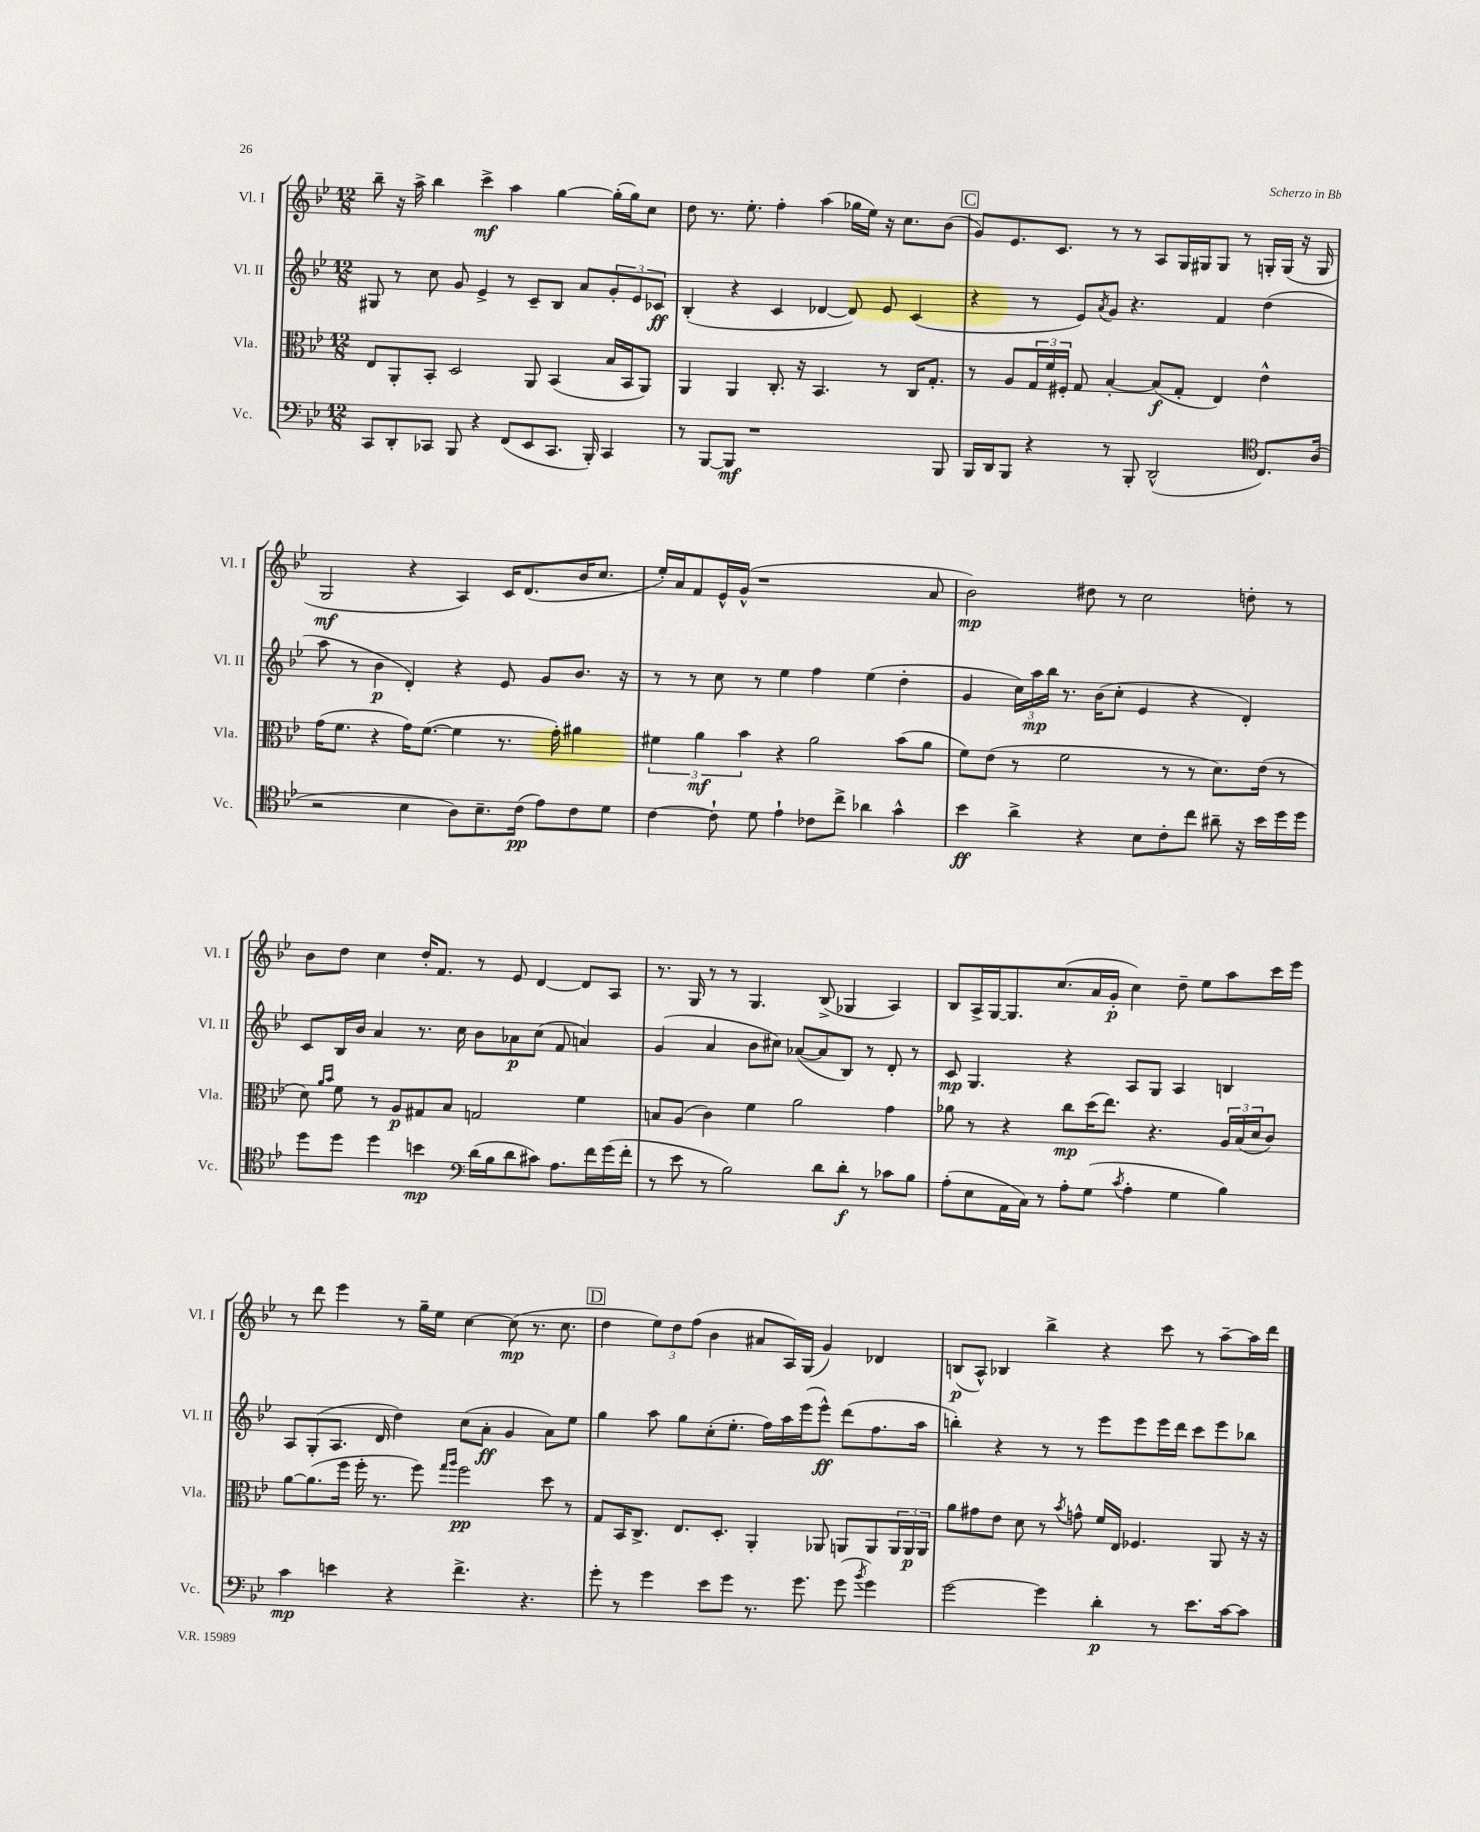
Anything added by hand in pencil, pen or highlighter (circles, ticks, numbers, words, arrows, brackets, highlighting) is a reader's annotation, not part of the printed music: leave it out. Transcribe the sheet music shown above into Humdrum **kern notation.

**kern	**dynam	**kern	**dynam	**kern	**dynam	**kern	**dynam
*part4	*part4	*part3	*part3	*part2	*part2	*part1	*part1
*staff4	*staff4	*staff3	*staff3	*staff2	*staff2	*staff1	*staff1
*I"Vc.	*	*I"Vla.	*	*I"Vl. II	*	*I"Vl. I	*
*I'Vc.	*	*I'Vla.	*	*I'Vl. II	*	*I'Vl. I	*
*clefF4	*	*clefC3	*	*clefG2	*	*clefG2	*
*k[b-e-]	*	*k[b-e-]	*	*k[b-e-]	*	*k[b-e-]	*
*M12/8	*	*M12/8	*	*M12/8	*	*M12/8	*
=18	=18	=18	=18	=18	=18	=18	=18
8CC/L	.	8E-/L	.	8G#X/	.	8bb-~\	.
8DD'/	.	8AA'/	.	8r	.	16r	.
.	.	.	.	.	.	16aa^\	.
8CC-X/J	.	8BB-'/J	.	8cc\	.	4bb-\	.
8BBB-/	.	2D/	.	8g/	.	.	.
4r	.	.	.	4e-^/	.	4ccc^\	mf
(8FF/L	.	.	.	8r	.	4aa\	.
8EE-/	.	8AA/	.	8c~/L	.	.	.
8.CC-/J	.	(4BB-/	.	8B-/J	.	[4gg\	.
.	.	.	.	8a/L	.	.	.
16BBB-'/)	.	.	.	.	.	.	.
4CC-/	.	16B-/LL	.	12g'/	.	(16gg'\LL]	.
.	.	16BB-/J	.	.	.	16gg\J)	.
.	.	.	.	12e-/	.	.	.
.	.	8AA/J)	.	.	.	8cc\J	.
.	.	.	.	12c-X/J	ff	.	.
=19	=19	=19	=19	=19	=19	=19	=19
8r	.	4AA/	.	(4B-'/	.	8dd\	.
[8BBB-/L	.	.	.	.	.	8.r	.
8BBB-/J]	mf	4AA/	.	4r	.	.	.
.	.	.	.	.	.	8.ee-'\	.
1r	.	.	.	.	.	.	.
.	.	8.C'/	.	4c/	.	4ff'\	.
.	.	16r	.	.	.	.	.
.	.	4.BB-/	.	[4d-X/	.	(4aa\	.
.	.	.	.	8d-/])	.	16gg-X\LL	.
.	.	.	.	.	.	16ee-\JJ)	.
.	.	8r	.	8e-/	.	16r	.
.	.	.	.	.	.	8.cc\L	.
.	.	16C/KL	.	(4c/	.	.	.
.	.	8.G'/J	.	.	.	.	.
8BBB-/	.	.	.	.	.	(8b-\J	.
!!LO:REH:place=s1:t=C
=20	=20	=20	=20	=20	=20	=20	=20
16BBB-/LL	.	8r	.	4r	.	8g/L)	.
16DD/J	.	.	.	.	.	.	.
8BBB-/J	.	8A/L	.	.	.	8.e-/	.
4r	.	24G/L	.	8r	.	.	.
.	.	24f/	.	.	.	.	.
.	.	.	.	.	.	8.c/J	.
.	.	24F#X'/JJ	.	.	.	.	.
.	.	8G/	.	8e-/L)	.	.	.
.	.	.	.	8qa/	.	.	.
8r	.	[4B-'/	.	8g/J	.	8r	.
8BBB-'/	.	.	.	4.r	.	8r	.
(2DD^^/	.	(8B-/L]	f	.	.	8A/L	.
.	.	8G'/J	.	.	.	16G/L	.
.	.	.	.	.	.	16G#X/J	.
.	.	4E-/)	.	4f/	.	8G#/J	.
.	.	.	.	.	.	8r	.
*clefC4	*	*	*	*	*	*	*
8.C/L)	.	4e-^^\	.	(4dd\	.	16Gn'/LL	.
.	.	.	.	.	.	(16G/JJ	.
.	.	.	.	.	.	16r	.
(16A/Jk	.	.	.	.	.	16G/	.
!!LO:LB:g=z
=21	=21	=21	=21	=21	=21	=21	=21
2r	.	(16g\KL	.	8aa\	.	2G/	mf
.	.	8.f\J	.	.	.	.	.
.	.	.	.	8r	.	.	.
.	.	4r	.	4b-\	p	.	.
4B-\	.	16g\KL)	.	4d'/)	.	4r	.
.	.	([8.f\J	.	.	.	.	.
8A\L)	.	4f\]	.	4r	.	4A/)	.
8.B-~\	.	.	.	.	.	.	.
.	.	8.r	.	8e-/	.	16c/KL	.
(16c\Jk	pp	.	.	.	.	(8.d/	.
8e-\L)	.	.	.	8g/L	.	.	.
.	.	16g'\)	.	.	.	.	.
8c\	.	4a#X\	.	8.b-/J	.	16b-/K	.
.	.	.	.	.	.	8.cc/J	.
8d\J	.	.	.	.	.	.	.
.	.	.	.	16r	.	.	.
=22	=22	=22	=22	=22	=22	=22	=22
[4c\	.	6f#X\	.	8r	.	16ee-'/LL)	.
.	.	.	.	.	.	16a/J	.
.	.	.	.	8r	.	8f/	.
.	.	6a\	mf	.	.	.	.
8c`\]	.	.	.	8cc\	.	16e-^^/L	.
.	.	.	.	.	.	(16g^^/JJ	.
.	.	6b-\	.	.	.	.	.
8d\	.	.	.	8r	.	1r	.
4e-`\	.	4r	.	4ee-\	.	.	.
8c-X\L	.	2a\	.	4ff\	.	.	.
8cc^\J	.	.	.	.	.	.	.
4a-X\	.	.	.	(4ee-\	.	.	.
4g^^\	.	(8b-\L	.	4dd'\	.	.	.
.	.	8a\J	.	.	.	8a/	.
=23	=23	=23	=23	=23	=23	=23	=23
4b-\	ff	8f\L)	.	4g/	.	2b-\)	mp
.	.	(8e-\J	.	.	.	.	.
4a^\	.	8r	.	24cc\LL)	.	.	.
.	.	.	.	24aa\	mp	.	.
.	.	.	.	24bb-\JJ	.	.	.
.	.	2f\	.	8.r	.	.	.
4r	.	.	.	.	.	8dd#X\	.
.	.	.	.	(16b-\KL	.	.	.
.	.	.	.	8cc'\J	.	8r	.
8B-\L	.	.	.	4e-/	.	2cc\	.
8c'\	.	8r	.	.	.	.	.
8cc\J	.	8r	.	4r	.	.	.
8a#X~\	.	8.d\L)	.	.	.	.	.
16r	.	.	.	4d'/)	.	8ddn'\	.
16b-\LL	.	(16e-\Jk	.	.	.	.	.
16dd\	.	8r	.	.	.	8r	.
16dd\JJ	.	.	.	.	.	.	.
!!LO:LB:g=z
=24	=24	=24	=24	=24	=24	=24	=24
8dd\L	.	8d\)	.	8c/L	.	8b-\L	.
.	.	16qqa/LL	.	.	.	.	.
.	.	16qqb-/JJ	.	.	.	.	.
8dd\J	.	8f\	.	16B-/L	.	8dd\J	.
.	.	.	.	16b-/JJ	.	.	.
4dd\	.	8r	.	4a/	.	4cc\	.
.	.	8A/L	p	.	.	.	.
4bn\	mp	8G#X/	.	8.r	.	16dd'/KL	.
.	.	.	.	.	.	8.f/J	.
.	.	8B-/J	.	.	.	.	.
.	.	.	.	16cc\	.	.	.
*clefF4	*	*	*	*	*	*	*
(16d\LL	.	2Gn/	.	8b-\L	.	8r	.
16B-\J	.	.	.	.	.	.	.
8d\	.	.	.	8a-X\	p	8e-/	.
8c#X\J)	.	.	.	(8cc\J	.	[4d/	.
8.A\L	.	.	.	8f/	.	.	.
.	.	4f\	.	4an/)	.	8d/L]	.
16f\L	.	.	.	.	.	.	.
(16g\	.	.	.	.	.	8A/J	.
16f'\JJ	.	.	.	.	.	.	.
=25	=25	=25	=25	=25	=25	=25	=25
8r	.	8Bn/L	.	(4g/	.	8.r	.
8e-\	.	(8A/J	.	.	.	.	.
.	.	.	.	.	.	16G/	.
8r	.	4c\)	.	4a/	.	8r	.
2B-\)	.	.	.	.	.	8r	.
.	.	4f\	.	8b-\L	.	4.G/	.
.	.	.	.	8cc#X\J)	.	.	.
.	.	2a\	.	([8a-X/L	.	.	.
8d\L	.	.	.	8a-/]	.	(8B-^/	.
8d'\J	f	.	.	8B-/J)	.	4G-X/	.
8r	.	.	.	8r	.	.	.
8c-X\L	.	4g\	.	8d'/	.	4A/)	.
8B-\J	.	.	.	8r	.	.	.
=26	=26	=26	=26	=26	=26	=26	=26
(8A'\L	.	8a-X\	.	8c/	mp	8B-/L	.
8E-\	.	8r	.	4.G/	.	16A^/L	.
.	.	.	.	.	.	[16G/J	.
16AA\L	.	4r	.	.	.	8.G/]	.
16C\JJ)	.	.	.	.	.	.	.
8r	.	.	.	.	.	.	.
.	.	.	.	.	.	(8.cc/	.
8A'\L	.	8cc\L	mp	4r	.	.	.
(8G\J	.	(16dd\K	.	.	.	16a/L	.
.	.	8.ee-\J)	.	.	.	16g'/JJ	p
8qc/	.	.	.	.	.	.	.
4A'\	.	.	.	8A/L	.	4cc\)	.
.	.	4.r	.	8G/J	.	.	.
4G\	.	.	.	4A/	.	8dd~\	.
.	.	.	.	.	.	8ee-\L	.
4B-\)	.	24A/LL	.	4Bn/	.	8aa\	.
.	.	(24B-/	.	.	.	.	.
.	.	24d/J	.	.	.	.	.
.	.	8c/J)	.	.	.	16ccc\L	.
.	.	.	.	.	.	16eee-\JJ	.
!!LO:LB:g=z
=27	=27	=27	=27	=27	=27	=27	=27
4c\	mp	[8a\L	.	8A/L	.	8r	.
.	.	(8.a\]	.	(8G'/	.	8ddd\	.
4en\	.	.	.	8.A/J	.	4eee-\	.
.	.	16ff\Jk	.	.	.	.	.
.	.	16ff'\	.	.	.	.	.
.	.	8.r	.	16d/	.	.	.
4r	.	.	.	4dd\)	.	8r	.
.	.	8ff\)	.	.	.	16gg~\LL	.
.	.	.	.	.	.	16ee-\JJ	.
.	.	16qqgg/LL	.	.	.	.	.
.	.	16qqaa/JJ	.	.	.	.	.
4.f^\	.	2ff\	pp	(8cc\L	.	[4cc\	.
.	.	.	.	8a'\J	ff	.	.
.	.	.	.	4g/	.	(8cc\]	mp
4.r	.	.	.	.	.	8.r	.
.	.	8dd\	.	8a\L)	.	.	.
.	.	.	.	.	.	8.cc\	.
.	.	8r	.	8ee-\J	.	.	.
!!LO:REH:place=s1:t=D
=28	=28	=28	=28	=28	=28	=28	=28
8g'\	.	8G/L	.	4gg\	.	4dd\	.
8r	.	16BB-/K	.	.	.	.	.
.	.	8.C^/J	.	.	.	.	.
4g\	.	.	.	8aa\	.	12ee-\L)	.
.	.	.	.	.	.	12dd\	.
.	.	8.E-/L	.	8gg\L	.	.	.
.	.	.	.	.	.	(12ff\J	.
8e-\L	.	.	.	(8cc'\	.	4b-\	.
.	.	8.D'/J	.	.	.	.	.
8g\J	.	.	.	8.ee-'\J	.	.	.
8.r	.	4AA'/	.	.	.	8a#X/L	.
.	.	.	.	16ff\LL)	.	.	.
.	.	.	.	16aa\	.	16A/L)	.
8.g\	.	.	.	(16eee-\J	.	(16G/JJ	.
.	.	8AA-X/	.	8eee-^^\J)	ff	4g/)	.
(8g\	.	8AAn/L	.	(8ddd\L	.	.	.
8qb-/	.	.	.	.	.	.	.
4g\)	.	8AA/	.	8.ff\	.	4d-X/	.
.	.	24AA/L	.	.	.	.	.
.	.	24AA/	p	.	.	.	.
.	.	.	.	16aa\Jk	.	.	.
.	.	24AA/JJ	.	.	.	.	.
=29	=29	=29	=29	=29	=29	=29	=29
[2g\	.	8a\L	.	4bbn'\)	.	(8Bn/L	p
.	.	8g#X\	.	.	.	8A^^/J)	.
.	.	8e-\J	.	4r	.	4B-X/	.
.	.	8d\	.	.	.	.	.
4g\]	.	8r	.	8r	.	4bb-^\	.
.	.	8qb-/	.	.	.	.	.
.	.	8gn^^\	.	8r	.	.	.
4d'\	p	16f/LL	.	8eee-\L	.	4r	.
.	.	16E-/JJ	.	.	.	.	.
.	.	4.F-X/	.	8eee-\	.	.	.
8r	.	.	.	16eee-\L	.	8ccc\	.
.	.	.	.	16ddd\JJ	.	.	.
8.e-\L	.	.	.	8ccc\L	.	8r	.
.	.	8AA/	.	8eee-\	.	[8aa~\L	.
[16c\k	.	.	.	.	.	.	.
8c\J]	.	16r	.	8bb-X\J	.	16aa\L]	.
.	.	16r	.	.	.	16ddd\JJ	.
==	==	==	==	==	==	==	==
*-	*-	*-	*-	*-	*-	*-	*-
